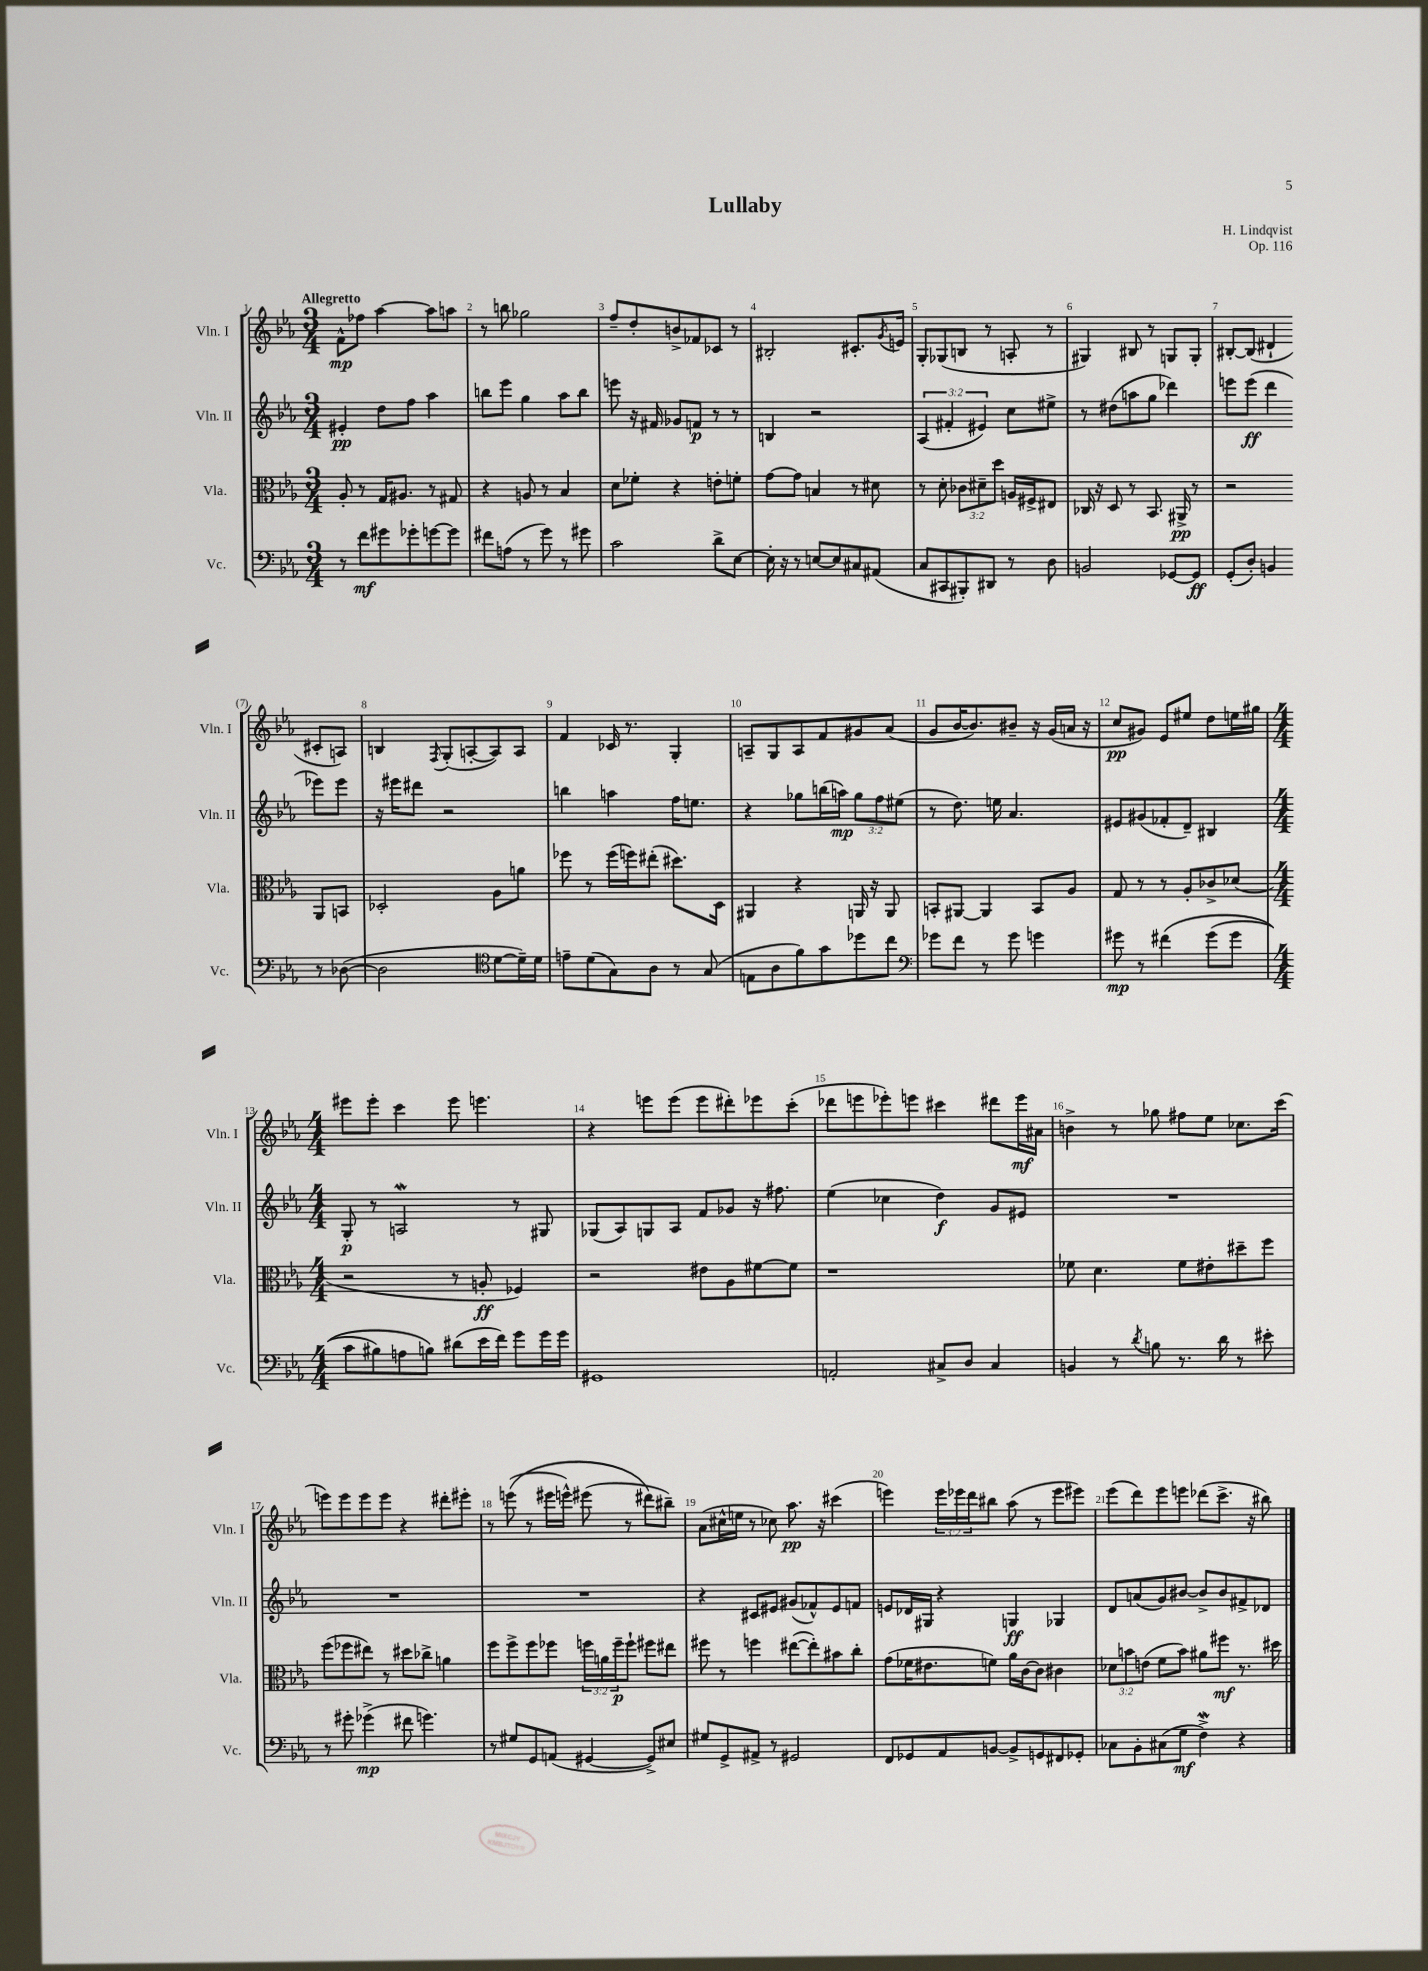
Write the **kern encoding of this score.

**kern	**dynam	**kern	**dynam	**kern	**dynam	**kern	**dynam
*part4	*part4	*part3	*part3	*part2	*part2	*part1	*part1
*staff4	*staff4	*staff3	*staff3	*staff2	*staff2	*staff1	*staff1
*I"Vc.	*	*I"Vla.	*	*I"Vln. II	*	*I"Vln. I	*
*I'Vc.	*	*I'Vla.	*	*I'Vln. II	*	*I'Vln. I	*
*clefF4	*	*clefC3	*	*clefG2	*	*clefG2	*
*k[b-e-a-]	*	*k[b-e-a-]	*	*k[b-e-a-]	*	*k[b-e-a-]	*
*M3/4	*	*M3/4	*	*M3/4	*	*M3/4	*
=1	=1	=1	=1	=1	=1	=1	=1
!	!	!	!	!	!	!LO:TX:a:B:t=Allegretto	!
8r	.	8A-'/	.	4e#X'/	pp	8f^^\L	mp
8f\L	mf	8r	.	.	.	8ff-X\J	.
8g#X\	.	16G/KL	.	8dd\L	.	[4aa-\	.
.	.	8.A#X/J	.	.	.	.	.
8g-X'\	.	.	.	8ff\J	.	.	.
[8gn\	.	8r	.	4aa-\	.	8aa-\L]	.
8g\J]	.	8G#X/	.	.	.	8aan\J	.
=2	=2	=2	=2	=2	=2	=2	=2
8f#X\L	.	4r	.	8bbn\L	.	8r	.
(8An\J	.	.	.	8eee-\J	.	8bbn\	.
8r	.	8An/	.	4gg\	.	2gg-X\	.
8g\)	.	8r	.	.	.	.	.
8r	.	4B-/	.	8aa-\L	.	.	.
8g#X\	.	.	.	8bb\J	.	.	.
=3	=3	=3	=3	=3	=3	=3	=3
2c\	.	8d\L	.	8eeen\	.	8ff~/L	.
.	.	8f-X'\J	.	16r	.	8dd'/	.
.	.	.	.	16f#X/	.	.	.
.	.	4r	.	8g-X/L	.	8bn^/	.
.	.	.	.	8fn/J	p	8f-X/	.
8d^\L	.	8en'\L	.	8r	.	8c-X/J	.
[8E-\J	.	8fn'\J	.	8r	.	8r	.
=4	=4	=4	=4	=4	=4	=4	=4
16E-'\]	.	[8g\L	.	4Bn/	.	2B#X'/	.
16r	.	.	.	.	.	.	.
8r	.	8g\J]	.	.	.	.	.
[8En/L	.	4Bn/	.	2r	.	.	.
8E/]	.	.	.	.	.	.	.
8C#X/	.	8r	.	.	.	8.c#X'/L	.
(8AA#X/J	.	8d#X\	.	.	.	.	.
.	.	.	.	.	.	8qg/	.
.	.	.	.	.	.	16en/Jk	.
=5	=5	=5	=5	=5	=5	=5	=5
8C/L	.	8r	.	(6A-/	.	8G'/L	.
8CC#X/	.	8d'\	.	.	.	(8G-X/	.
.	.	.	.	6f#X'/	.	.	.
8BBB#X'/)	.	12c-X\L	.	.	.	8Bn/J	.
.	.	12d#X~\	.	6e#X/)	.	.	.
8DD#X/J	.	.	.	.	.	8r	.
.	.	12dd\J	.	.	.	.	.
8r	.	16An/LL	.	8cc\L	.	8An'/	.
.	.	16F#X^/J	.	.	.	.	.
8D\	.	8E#X/J	.	8ee#X^\J	.	8r	.
=6	=6	=6	=6	=6	=6	=6	=6
2BBn/	.	16C-X/	.	8r	.	4G#X/)	.
.	.	16r	.	.	.	.	.
.	.	8D/	.	(8dd#X\L	.	.	.
.	.	8r	.	8aan\	.	8B#X/	.
.	.	8.BB-/	.	8gg\J	.	8r	.
[8GG-X/L	.	.	.	4ddd-X\)	.	8Gn/L	.
.	.	16AA#X^/	pp	.	.	.	.
8GG-/J]	ff	8r	.	.	.	8G'/J	.
=7	=7	=7	=7	=7	=7	=7	=7
(8GG'/L	.	2r	.	8eeen\L	.	[8B#X'/L	.
8D'/J)	.	.	.	(8eee\J	ff	(8B#/J]	.
4BBn/	.	.	.	4ddd\	.	4d#X`/	.
8r	.	8AA-/L	.	8eee-X\L)	.	8c#X'/L	.
([8D-X\	.	8BBn/J	.	8eee-\J	.	8An/J)	.
!!LO:LB:g=z
=8	=8	=8	=8	=8	=8	=8	=8
2D-X\]	.	2D-X'/	.	16r	.	4Bn/	.
.	.	.	.	16eee#X\KL	.	.	.
.	.	.	.	8ddd#X\J	.	.	.
.	.	.	.	.	.	8qF/	.
.	.	.	.	2r	.	(8G'/L	.
.	.	.	.	.	.	[8An'/	.
*clefC4	*	*	*	*	*	*	*
[8d\L	.	8A-\L	.	.	.	8A/])	.
16d~\L])	.	8an\J	.	.	.	8A/J	.
16d\JJ	.	.	.	.	.	.	.
=9	=9	=9	=9	=9	=9	=9	=9
8en~\L	.	8ff-X\	.	4bbn\	.	4f/	.
(8d\	.	8r	.	.	.	.	.
8G\)	.	(16ff-\LL	.	4aan\	.	16c-X/	.
.	.	16ffn\J)	.	.	.	8.r	.
8A-\J	.	(8ee#X'\J	.	.	.	.	.
8r	.	8.dd#X\L)	.	16ff\KL	.	4G'/	.
.	.	.	.	8.een\J	.	.	.
(8G/	.	.	.	.	.	.	.
.	.	16D\Jk	.	.	.	.	.
=10	=10	=10	=10	=10	=10	=10	=10
8En\L	.	4AA#X/	.	4r	.	8An~/L	.
8A-\	.	.	.	.	.	8G/	.
8f\)	.	4r	.	8gg-X\L	.	8A/	.
8g\	.	.	.	(16bbn\L	.	8f/	.
.	.	.	.	16aan\JJ)	mp	.	.
8dd-X\	.	16AAn/	.	12gg-\L	.	8g#X/	.
.	.	16r	.	.	.	.	.
.	.	.	.	12ff\	.	.	.
8cc\J	.	8AA/	.	.	.	(8a-/J	.
.	.	.	.	(12ee#X\J	.	.	.
=11	=11	=11	=11	=11	=11	=11	=11
*clefF4	*	*	*	*	*	*	*
8g-X\L	.	8BBn'/L	.	8r	.	8g/L	.
8f\J	.	[8AA#X/J	.	8.dd\)	.	[16b-/K	.
.	.	.	.	.	.	8.b-/])	.
8r	.	4AA#/]	.	.	.	.	.
.	.	.	.	16een\	.	.	.
8g-\	.	.	.	4.a-/	.	8b#X~/J	.
4gn\	.	8BB/L	.	.	.	16r	.
.	.	.	.	.	.	(16g/LL	.
.	.	8A-/J	.	.	.	16an/JJ	.
.	.	.	.	.	.	16r	.
=12	=12	=12	=12	=12	=12	=12	=12
8g#X\	mp	8G/	.	8e#X/L	.	8cc/L	pp
8r	.	8r	.	(8g#X/	.	8g#X/J)	.
(4f#X\	.	8r	.	8f-X'/	.	8e-/L	.
.	.	8A-'/L	.	8d~/J)	.	8ee#X/J	.
(8g#\L	.	8c-X^/	.	4B#X/	.	8dd\L	.
8g#\J	.	(8d-X/J	.	.	.	16een\L	.
.	.	.	.	.	.	16gg#X\JJ	.
!!LO:LB:g=z
=13	=13	=13	=13	=13	=13	=13	=13
*M4/4	*	*M4/4	*	*M4/4	*	*M4/4	*
8c\L	.	2r	.	8G'/	p	8eee#X\L	.
8B#X\)	.	.	.	8r	.	8eee#'\J	.
8An\	.	.	.	2AnW/	.	4ccc\	.
8Bn\J)	.	.	.	.	.	.	.
(8d#X\L	.	8r	.	.	.	8eee#\	.
16e-\L	.	8An'/	ff	.	.	4.eeen\	.
16f\JJ)	.	.	.	.	.	.	.
8g\L	.	4F-X/)	.	8r	.	.	.
16g\L	.	.	.	8G#X/	.	.	.
16g\JJ	.	.	.	.	.	.	.
=14	=14	=14	=14	=14	=14	=14	=14
1GG#X	.	2r	.	(8G-X/L	.	4r	.
.	.	.	.	8A-/)	.	.	.
.	.	.	.	8Gn/	.	8eeen\L	.
.	.	.	.	8A-/J	.	(8eee\J	.
.	.	8e#X\L	.	8f/L	.	8eee\L	.
.	.	8A-\	.	8g-X/J	.	8ddd#X'\)	.
.	.	[8f#X\	.	16r	.	8eee-X\	.
.	.	.	.	8.ff#X\	.	.	.
.	.	8f#\J]	.	.	.	(8ccc'\J	.
=15	=15	=15	=15	=15	=15	=15	=15
2AAn'/	.	1r	.	(4ee-\	.	8ddd-X\L	.
.	.	.	.	.	.	8eeen\	.
.	.	.	.	4cc-X\	.	8eee-X'\)	.
.	.	.	.	.	.	8eeen\J	.
8C#X^/L	.	.	.	4dd\)	f	4ccc#X\	.
8D/J	.	.	.	.	.	.	.
4C#/	.	.	.	8g/L	.	8ddd#X\L	.
.	.	.	.	8e#X/J	.	16eee\L	mf
.	.	.	.	.	.	16a#X\JJ	.
=16	=16	=16	=16	=16	=16	=16	=16
4BBn/	.	8f-X\	.	1r	.	4bn^\	.
.	.	4.d\	.	.	.	.	.
8r	.	.	.	.	.	8r	.
8qd/	.	.	.	.	.	.	.
8Bn\	.	.	.	.	.	8gg-X\	.
8.r	.	8f-\L	.	.	.	8ff#X\L	.
.	.	8e#X'\	.	.	.	8ee-\J	.
16d\	.	.	.	.	.	.	.
8r	.	8dd#X~\	.	.	.	8.cc-X\L	.
8e#X'\	.	8ff\J	.	.	.	.	.
.	.	.	.	.	.	(16ccc\Jk	.
!!LO:LB:g=z
=17	=17	=17	=17	=17	=17	=17	=17
8r	.	(8ff\L	.	1r	.	8eeen\L)	.
8g#X'\	.	8ff-X\	.	.	.	8eee\	.
(4g-X^\	mp	8ee#X\J)	.	.	.	8eee\	.
.	.	8r	.	.	.	8eee\J	.
8f#X\	.	8dd#X\L	.	.	.	4r	.
4.gn\)	.	8cc-X^\J	.	.	.	.	.
.	.	4an\	.	.	.	8ddd#X'\L	.
.	.	.	.	.	.	8eee#X'\J	.
=18	=18	=18	=18	=18	=18	=18	=18
8r	.	8ff\L	.	1r	.	8r	.
8G#X/L	.	8ff^\	.	.	.	((8eeen\	.
8GG/	.	8ff\	.	.	.	8r	.
(8AAn/J	.	8ff-X\J	.	.	.	16eee#X\LL	.
.	.	.	.	.	.	16eeen^^\JJ)	.
[4GG#X/	.	24ffn\LL	.	.	.	(8eee#X\	.
.	.	24an\	.	.	.	.	.
.	.	24ff~\J	p	.	.	.	.
.	.	8ff`\J	.	.	.	8r	.
8GG#^/L])	.	8ff#X\L	.	.	.	8ddd#X\L)	.
8E#X/J	.	8ee#X\J	.	.	.	8bb#X~\J)	.
=19	=19	=19	=19	=19	=19	=19	=19
8G#X/L	.	8ff#X\	.	4r	.	(8a-\L	.
8GG^/	.	8r	.	.	.	16cc#X^^\L	.
.	.	.	.	.	.	16een\JJ	.
8AA#X^/J	.	4ffn\	.	8c#X/L	.	8r	.
8r	.	.	.	8e#X/J	.	8cc-X\)	.
2GG#X/	.	([8ee#X\L	.	(8g#X/L	.	8.aa-\	pp
.	.	8ee#'\])	.	8f-X^^/)	.	.	.
.	.	.	.	.	.	16r	.
.	.	8b#X\	.	8e#/	.	(4ccc#X\	.
.	.	8cc'\J	.	8fn/J	.	.	.
=20	=20	=20	=20	=20	=20	=20	=20
8FF/L	.	(8g\L	.	8en/L	.	4eeen\)	.
8GG-X/	.	16f-X\K	.	16d-X/L	.	.	.
.	.	8.e#X\	.	16G#X/JJ	.	.	.
8AA-/	.	.	.	4r	.	24eee\LL	.
.	.	.	.	.	.	24eee-X\	.
.	.	.	.	.	.	24ddd\J	.
[8BBn/J	.	8fn\J)	.	.	.	8bb#X\J	.
8BB^/L]	.	16a-\LL	.	4Gn/	ff	(8aa-\	.
.	.	[16c\J	.	.	.	.	.
8GGn/	.	8c\J]	.	.	.	8r	.
8FF#X/	.	4c#X\	.	4G-X/	.	8eee-\L	.
8GG-X'/J	.	.	.	.	.	8eee#X\J)	.
=21	=21	=21	=21	=21	=21	=21	=21
8C-X\L	.	12d-X\L	.	8d/L	.	(8eee-\L	.
.	.	12bn\	.	.	.	.	.
8BB-'\	.	.	.	(8an/	.	8ddd\)	.
.	.	(12en\J	.	.	.	.	.
(8C#X\	.	8f\L	.	8g/)	.	8eee-\	.
8G\J	mf	8b\J)	.	[8b#X/J	.	8eeen\J	.
4FW^\)	.	8a#X\L	.	8b#^/L]	.	(8ddd-X\L	.
.	.	8ff#X\J	mf	8b#/	.	8.ccc^\J	.
4r	.	8.r	.	8f#X^/	.	.	.
.	.	.	.	.	.	16r	.
.	.	.	.	8d-X/J	.	8bb#X\)	.
.	.	16dd#X\	.	.	.	.	.
==	==	==	==	==	==	==	==
*-	*-	*-	*-	*-	*-	*-	*-
